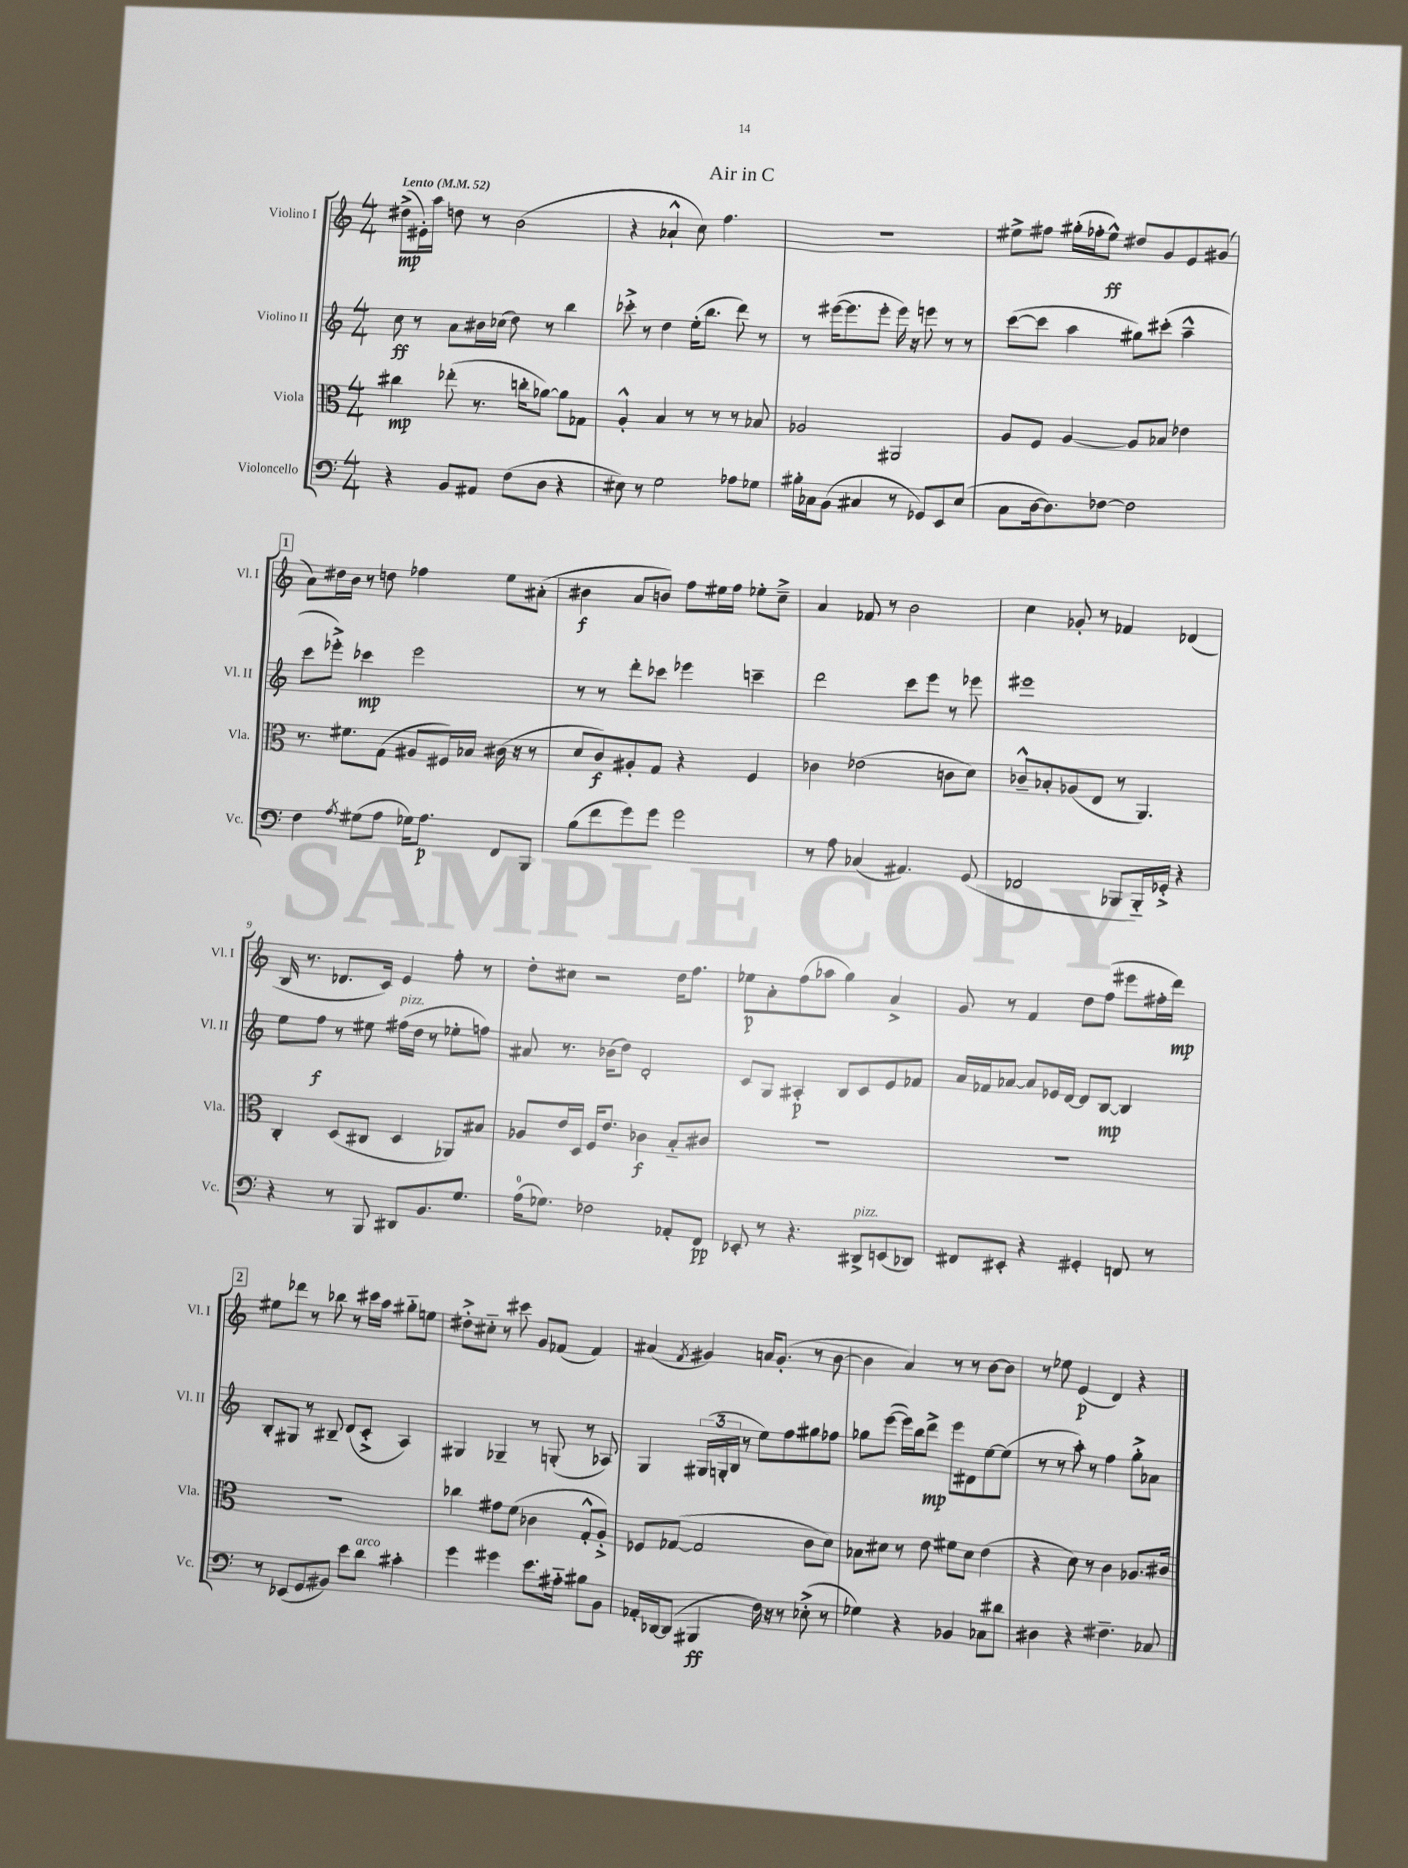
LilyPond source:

\header { title = "Air in C" }
<<
\new StaffGroup <<
\new Staff = "s0" \with { instrumentName = "Violino I" shortInstrumentName = "Vl. I" } {
    \clef treble \key c \major \numericTimeSignature \time 4/4 \tempo "Lento" 4 = 52
    dis''8->\mp( eis'16-.) a''16 d''8 r8 b'2( |
    r4 aes'4-!-^ c''8) f''4. |
    R1 |
    eis''8-> fis''8 gis''16-.( fes''16-. eis''8-^\ff) dis''8 g'8 e'8 gis'8( |
    \mark \markup { \box "1" } a'8) dis''16 b'16 r8 d''8 fes''4 e''8 ais'8-.( |
    bis'4\f a'8 b'8) f''8 eis''16 f''16 ees''8-. c''8---> |
    a'4 fes'8 r8 b'2 |
    c''4 ges'8-. r8 fes'4 des'4( |
    b16 r8. des'8. c'16) e'4 f''8-. r8 |
    d''8-. cis''8 r2 d''16 f''8. |
    ees''8\p a'8-. f''8( aes''8 g''4) a'4-> |
    g'8 r8 f'4 d''8 f''8( eis'''8 fis''16-. d'''16\mp) |
    \mark \markup { \box "2" } eis''8 des'''8 r8 bes''8 r8 cis'''16 a''16 gis''8-_ e''8 |
    dis''8-.-> cis''8-_ r8 cis'''8 g'8 fes'8( fes'4) |
    ais'4( \acciaccatura { f'8 } gis'4) a'16 gis'8.-.( r8 b'8~ |
    b'4 a'4) r8 r8 b'8~ b'8 |
    r8 ees''8 e'4\p( d'4) r4 \bar "|." |
}
\new Staff = "s1" \with { instrumentName = "Violino II" shortInstrumentName = "Vl. II" } {
    \clef treble \key c \major \numericTimeSignature \time 4/4
    c''8\ff r8 a'8 bis'16 ces''16( d''8) r8 b''4 |
    ces'''8-.-> r8 d''4 e''16-.( b''8. d'''8) r8 |
    r8 eis'''16~( eis'''8. eis'''8-. eis'''16) r16 e'''8 r8 r8 |
    c'''8~( c'''8 a''4 gis''8) cis'''8-.( a''4---^ |
    \mark \markup { \box "1" } c'''8 ees'''8-.->) ces'''4\mp ees'''2 |
    r8 r8 d'''8-. ces'''8 ees'''4 c'''4-- |
    d'''2 c'''8 e'''8 r8 ees'''8 |
    eis'''1 |
    e''8 f''8\f r8 eis''8 fis''16^\markup { \italic "pizz." }( d''16 r8 ees''8-. f''8) |
    ais'8 r8. bes'16( d''8) d'2-. |
    c'8 g8 ais4-.\p b8 c'8 e'8 fes'8 |
    a'16 fes'16 aes'8~ aes'8 ees'16 d'16~ d'8 b8~\mp b4 |
    \mark \markup { \box "2" } b8-. gis8 r8 bis8-- d'8( c'8-.-> a4) |
    gis4 ges4-- r8 g8-.( r8 aes8) |
    g4 \tuplet 3/2 { gis16( g16-. b16 } r8 e''8) f''8 gis''8 fes''8 |
    ges''8 e'''8~( e'''16) b''16 d'''8->\mp e'''8 dis'8 e''8~ e''8( |
    r8 r8 a''8-.) r8 f''4 g''8-.-> aes'8 \bar "|." |
}
\new Staff = "s2" \with { instrumentName = "Viola" shortInstrumentName = "Vla." } {
    \clef alto \key c \major \numericTimeSignature \time 4/4
    cis''4\mp ees''8-.( r8. c''16-. aes'8~) aes'8 ges8 |
    a4-.-^ b4 r8 r8 r8 bes8 |
    aes2 ais,2 |
    a8 f8 a4~ a8 bes8 ees'4 |
    \mark \markup { \box "1" } r8. fis'8. g8( ais8 fis16) bes16 cis'16( r16 r8 |
    d'8 c'8\f) ais8-. g8 r4 f4 |
    ces'4 ees'2( c'8 d'8) |
    ces'8---^ bes8-. aes8( e8 r8 a,4.) |
    c4-. d8( cis8 d4 aes,8) bis8 |
    aes8 e'16 d16 f16 e'8. ces'4\f b8-_ cis'8 |
    R1 |
    R1 |
    \mark \markup { \box "2" } R1 |
    ces''4 gis'8 f'8( ces'4 g8-.-^ a8-.->) |
    fes8 ges8~( ges2 c'8 d'8) |
    bes8 dis'8 r8 e'8 fis'8 dis'8 e'4( |
    r4 d'8) r8 c'4 aes8. cis'16 \bar "|." |
}
\new Staff = "s3" \with { instrumentName = "Violoncello" shortInstrumentName = "Vc." } {
    \clef bass \key c \major \numericTimeSignature \time 4/4
    r4 b,8 ais,8 f8( d8 r4 |
    eis8) r8 g2 aes8 ges8 |
    bis16-. ces16 b,8( cis4 r8 ges,8) e,8 e8( |
    c8 d16~ d8.) fes8~ fes2 |
    \mark \markup { \box "1" } f4 \acciaccatura { a8 } gis8( a8 ges16) a8.\p f,8 b,,8 |
    b8( f'8 g'8) g'8 g'2 |
    r8 a8 ces4( ais,4.) g,8( |
    fes,2 bes,,8 bes,,16-_) ges,16-.-> r4 |
    r4 r8 b,,8 dis,8 b,8. g8. |
    a16-0( ges8.) fes2 aes,8-. f,8\pp |
    ees,8-. r8 r4. dis,8->^\markup { \italic "pizz." } e,8( des,8) |
    fis,8 eis,8-. r4 gis,4-. f,8 r8 |
    \mark \markup { \box "2" } r8 ees,8( g,8 bis,8) e'8 d'8^\markup { \italic "arco" } cis'4-. |
    g'4 gis'4 e'8. ais16-_ bis8 b,8 |
    aes,16-. des,16~ des,8( bis,,4\ff f16) r16 r8 ees8-.->( r8 |
    ges4) r4 bes,4 ces8 dis'8 |
    dis4 r4 fis4.-- ces8 \bar "|." |
}
>>
>>
